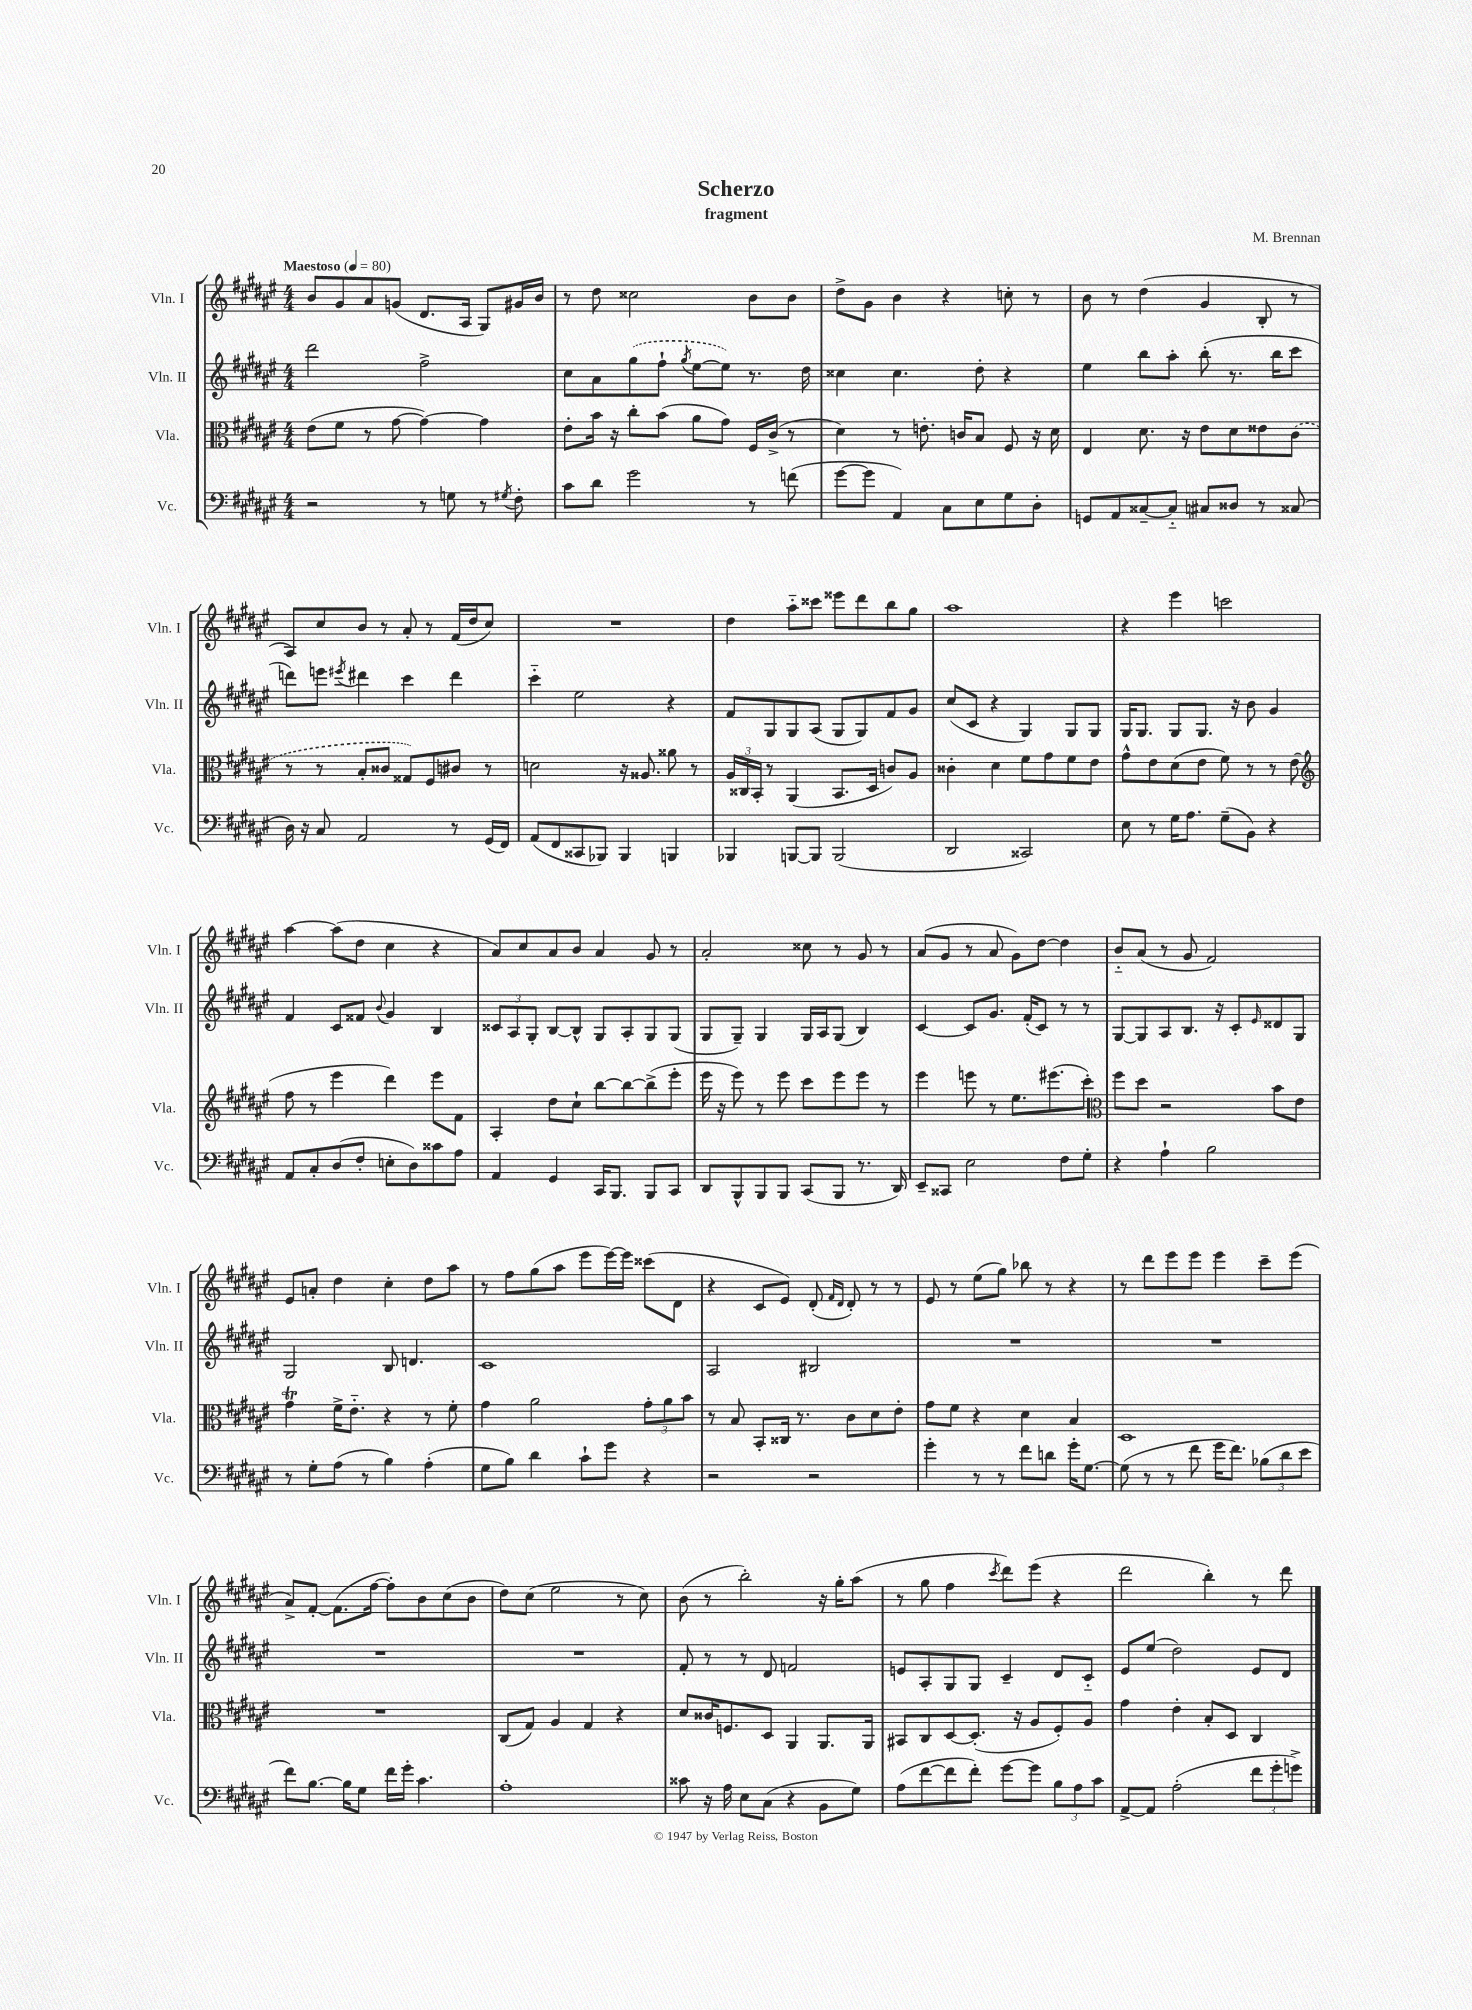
\header { title = "Scherzo" composer = "M. Brennan" subtitle = "fragment" }
<<
\new StaffGroup <<
\new Staff = "s0" \with { instrumentName = "Vln. I" shortInstrumentName = "Vln. I" } {
    \clef treble \key fis \major \numericTimeSignature \time 4/4 \tempo "Maestoso" 4 = 80
    b'8 gis'8 ais'8 g'8( dis'8. ais16 gis8) gis'16 b'16 |
    r8 dis''8 cisis''2 b'8 b'8 |
    dis''8-> gis'8 b'4 r4 c''8-. r8 |
    b'8 r8 dis''4( gis'4 b8-. r8 |
    ais8) cis''8 b'8 r8 ais'8-. r8 fis'16( dis''16 cis''8) |
    R1 |
    dis''4 ais''8-_ cisis'''8 eisis'''8 dis'''8 b''8 gis''8 |
    ais''1 |
    r4 eis'''4 c'''2 |
    ais''4~ ais''8( dis''8 cis''4 r4 |
    ais'8) cis''8 ais'8 b'8 ais'4 gis'8 r8 |
    ais'2-. cisis''8 r8 gis'8 r8 |
    ais'8( gis'8 r8 ais'8 gis'8) dis''8~ dis''4 |
    b'8-_ ais'8( r8 gis'8 fis'2) |
    eis'8 a'8-. dis''4 cis''4-. dis''8 ais''8 |
    r8 fis''8 gis''8( ais''8 eis'''8 eis'''16~) eis'''16 cisis'''8( dis'8 |
    r4 cis'8 eis'8) dis'8-.( \grace { fis'16 dis'16 } dis'8-.) r8 r8 |
    eis'8 r8 eis''8( gis''8) bes''8 r8 r4 |
    r8 dis'''8 eis'''8 eis'''8 eis'''4 cis'''8-- eis'''8( |
    ais'8->) fis'8~-. fis'8.( fis''16~ fis''8-.) b'8 cis''8( b'8 |
    dis''8) cis''8( eis''2 r8 cis''8) |
    b'8( r8 b''2-.) r16 gis''16-. ais''8( |
    r8 gis''8 fis''4 \acciaccatura { cis'''8 } dis'''8) eis'''8( r4 |
    dis'''2 b''4-.) r8 dis'''8 \bar "|." |
}
\new Staff = "s1" \with { instrumentName = "Vln. II" shortInstrumentName = "Vln. II" } {
    \clef treble \key fis \major \numericTimeSignature \time 4/4
    dis'''2 fis''2-> |
    cis''8 ais'8 \once \slurDashed gis''8( fis''8-! \acciaccatura { gis''8 } eis''8~ eis''8) r8. dis''16 |
    cisis''4 cisis''4. dis''8-. r4 |
    eis''4 b''8 ais''8-. b''8-.( r8. b''16 cis'''8 |
    d'''8) e'''8 \acciaccatura { eis'''8 } dis'''4 cis'''4 dis'''4 |
    cis'''4-_ eis''2 r4 |
    fis'8 gis8 gis8 ais8( gis8 gis8) fis'8 gis'8 |
    cis''8( cis'8 r4 gis4) gis8 gis8 |
    gis16 gis8. gis8 gis8. r16 b'8 gis'4 |
    fis'4 cis'8 fisis'8 \appoggiatura { b'8 } gis'4 b4 |
    \tuplet 3/2 { cisis'8 ais8 gis8-. } b8~ b8-^ gis8 ais8-. gis8 gis8( |
    gis8 gis8--) gis4 gis16 ais16 gis8( b4) |
    cis'4~ cis'8 gis'8. fis'16-.( cis'8) r8 r8 |
    gis8~ gis8 ais8 b8. r16 cis'8-. \grace { eis'16 } disis'8 gis8 |
    gis2 b8 d'4. |
    cis'1 |
    ais2 bis2 |
    R1 |
    R1 |
    R1 |
    R1 |
    fis'8-. r8 r8 dis'8 f'2 |
    e'8 ais8-. gis8 gis8 cis'4-- dis'8 cis'8-_ |
    eis'8 eis''8( dis''2) eis'8 dis'8 \bar "|." |
}
\new Staff = "s2" \with { instrumentName = "Vla." shortInstrumentName = "Vla." } {
    \clef alto \key fis \major \numericTimeSignature \time 4/4
    eis'8( fis'8 r8 gis'8~ gis'4~) gis'4 |
    eis'8-. b'16 r16 cis''8-. b'8( ais'8 gis'8) fis16 cis'16->( r8 |
    dis'4) r8 e'8.-. c'16 b8 fis8 r16 dis'16 |
    eis4 dis'8. r16 eis'8 dis'8 eisis'8 \once \slurDashed cis'8( |
    r8 r8 b8-. cisis'8 gisis8) fis8 cis'8 r8 |
    d'2 r16 aisis8. aisis'8 r8 |
    \tuplet 3/2 { ais16 cisis16 b,16-. } r8 ais,4( b,8. dis16 c'8) ais8 |
    cisis'4-. dis'4 fis'8 gis'8 fis'8 eis'8 |
    gis'8-^ eis'8 dis'8( eis'8 fis'8) r8 r8 eis'8( |
    \clef treble fis''8 r8 eis'''4 dis'''4) eis'''8 fis'8 |
    ais4-. dis''8 cis''8-! b''8~ b''8~ b''8->( eis'''8-. |
    eis'''16 r16 eis'''8) r8 eis'''8 cis'''8 eis'''8 eis'''8 r8 |
    eis'''4 e'''8 r8 eis''8. eis'''8.( cis'''8-.) |
    \clef alto fis''8 dis''8 r2 b'8 eis'8 |
    gis'4\trill fis'16-> eis'8.-_ r4 r8 fis'8-. |
    gis'4 ais'2 \tuplet 3/2 { gis'8-. ais'8 b'8 } |
    r8 b8 b,8-. cisis16 r8. cis'8 dis'8 eis'8-. |
    gis'8 fis'8 r4 dis'4 b4 |
    dis1 |
    R1 |
    cis8( gis8) ais4 gis4 r4 |
    dis'8 cisis'16 f8. dis8 ais,4 ais,8. ais,16 |
    bis,8 cis8 dis8~ dis8.-.( r16 ais8 fis8-.) ais8 |
    gis'4 eis'4-. b8-. dis8 cis4 \bar "|." |
}
\new Staff = "s3" \with { instrumentName = "Vc." shortInstrumentName = "Vc." } {
    \clef bass \key fis \major \numericTimeSignature \time 4/4
    r2 r8 g8 r8 \acciaccatura { gis8 } fis8-. |
    cis'8 dis'8 gis'2 r8 f'8( |
    gis'8~ gis'8 ais,4) cis8 eis8 gis8 dis8-. |
    g,8 ais,8 cisis8~-- cisis8-_ cis8 disis8 r8 cisis8( |
    dis16) r16 cis8 ais,2 r8 gis,16( fis,16) |
    ais,8( fis,8 cisis,8 bes,,8) bes,,4 b,,4 |
    bes,,4 b,,8~ b,,8 b,,2( |
    dis,2 cisis,2) |
    eis8 r8 gis16 ais8. gis8--( b,8) r4 |
    ais,8 cis8-. dis8( fis8-. e8-. dis8) cisis'8 ais8 |
    ais,4 gis,4 cis,16 b,,8. b,,8 cis,8 |
    dis,8 b,,8-^ b,,8 b,,8 cis,8( b,,8 r8. dis,16) |
    eis,8-- cisis,8 eis2 fis8 gis8-. |
    r4 ais4-! b2 |
    r8 gis8-. ais8( r8 b4) ais4-.( |
    gis8 b8) dis'4 cis'8-! gis'8 r4 |
    r2 r2 |
    gis'4-. r8 r8 fis'8 d'8 gis'16-. gis8.~ |
    gis8( r8 r8 fis'8 gis'16 fis'8.) \tuplet 3/2 { bes8( dis'8 eis'8 } |
    fis'8) b8.~ b16 gis8 fis'16 gis'16-. cis'4. |
    ais1-. |
    cisis'8 r16 ais16 eis8 cis8( r4 b,8 gis8) |
    ais8( fis'8~ fis'8 fis'8-.) gis'8~ gis'8 \tuplet 3/2 { b8 ais8 cis'8 } |
    ais,8~-> ais,8 ais2-.( \tuplet 3/2 { fis'8 gis'8-. g'8->) } \bar "|." |
}
>>
>>
\layout { \context { \Score \remove "Bar_number_engraver" } }
